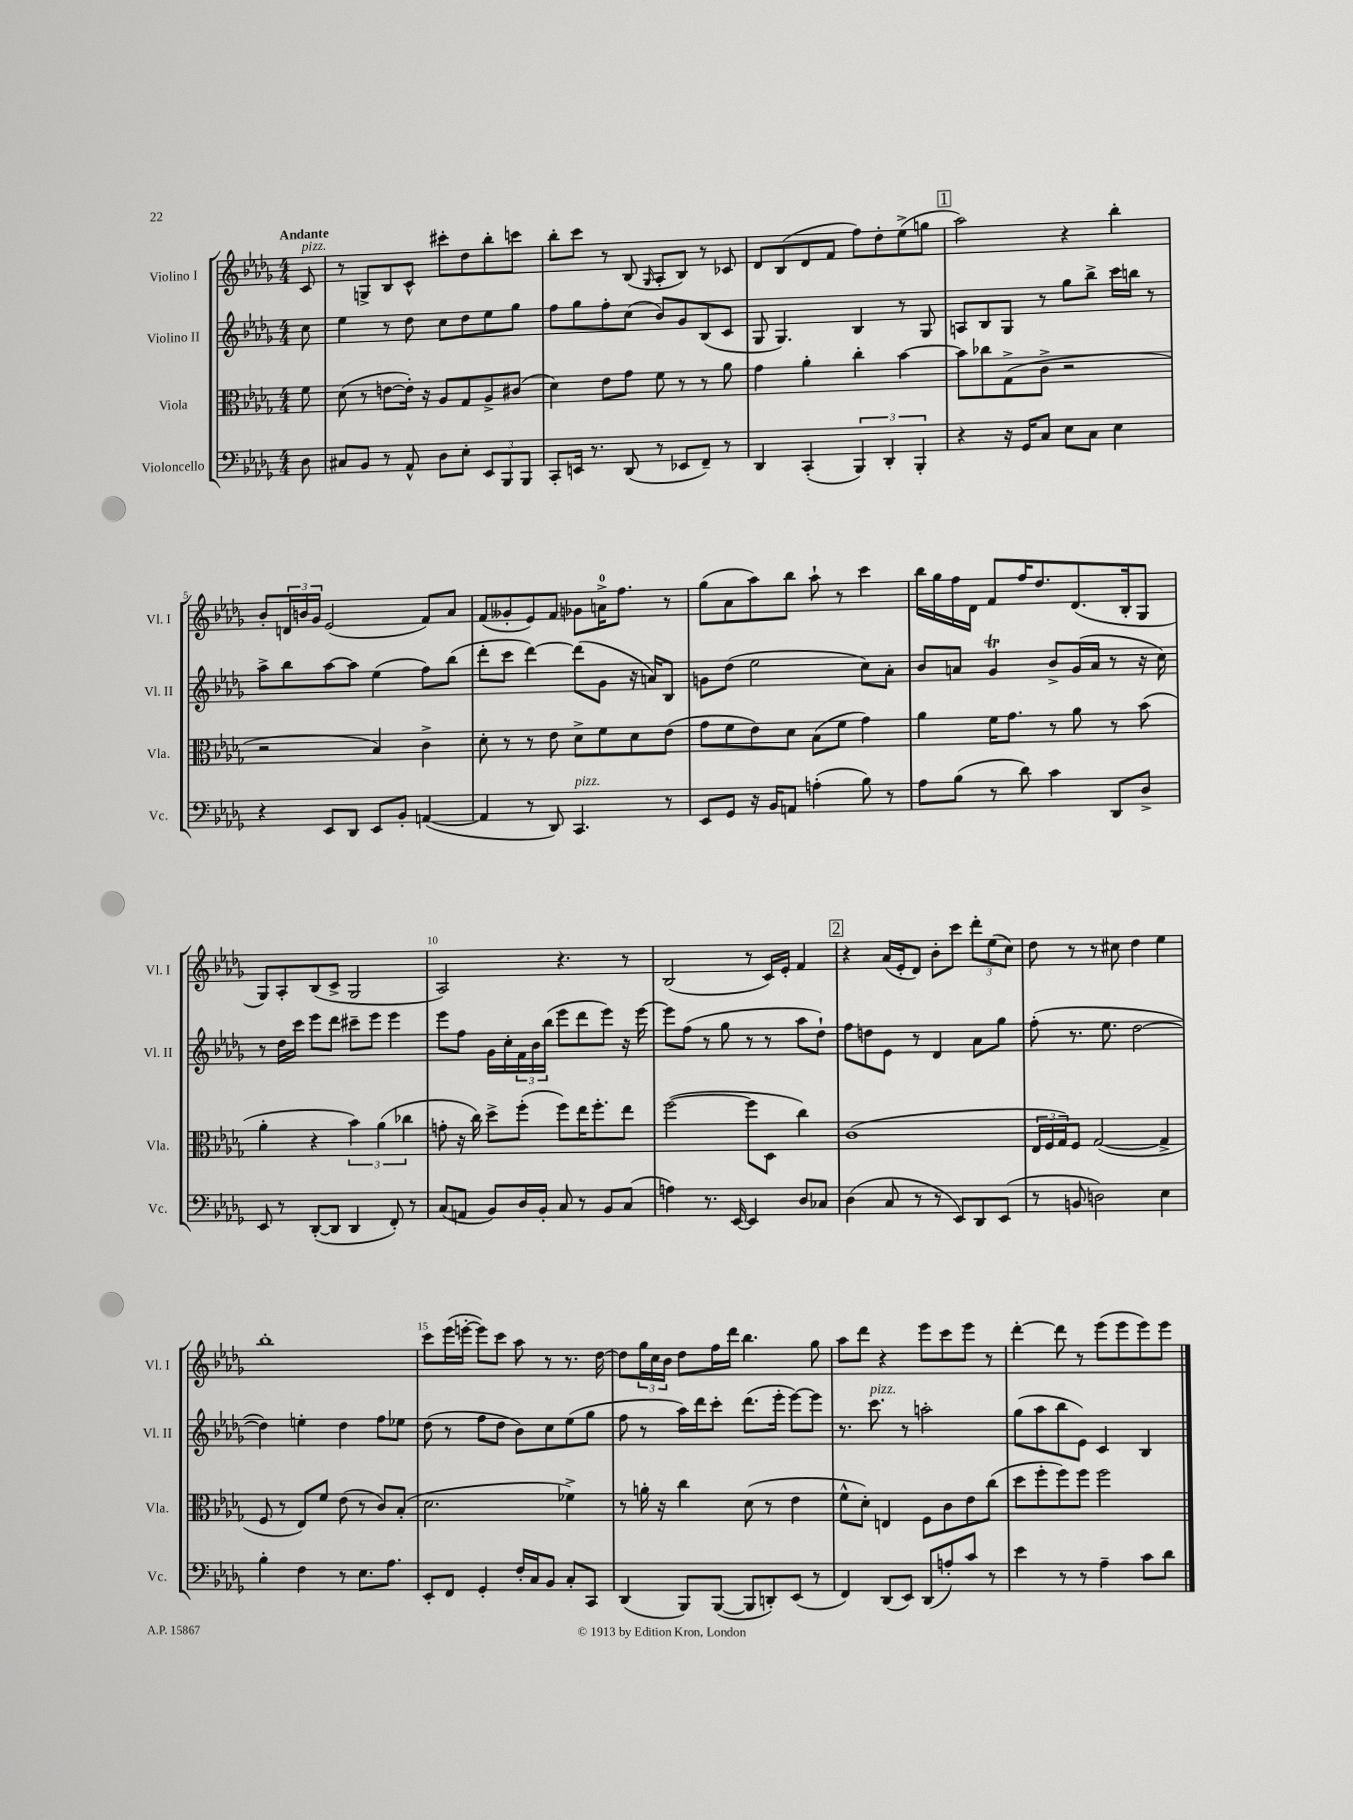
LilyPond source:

<<
\new StaffGroup <<
\new Staff = "s0" \with { instrumentName = "Violino I" shortInstrumentName = "Vl. I" } {
    \clef treble \key des \major \numericTimeSignature \time 4/4 \partial 8 \tempo "Andante"
    c'8^\markup { \italic "pizz." } |
    r8 g8-> bes8 c'8-^ cis'''8-. des''8 bes''8-. c'''8 |
    bes''8-. c'''8 r8 bes8( \grace { ges16 } aes8-. bes8) r8 ces'8 |
    des'8 bes8( des'8 f'8 f''8) des''8-. ees''8->( g''8 |
    \mark \markup { \box "1" } aes''2) r4 bes''4-. |
    bes'8-. \tuplet 3/2 { d'16 b'16 ges'16 } ees'2( f'8) aes'8 |
    f'8( geses'8-. ees'8) f'8 ges'8 a'16-0-> f''8. r8 |
    ges''8( aes'8 aes''8) bes''8 aes''8-! r8 c'''4 |
    bes''16 ges''16 f''16 des'16 f'8 f''16 des''8. des'8.( bes16-. ges8 |
    ges8) aes8-. bes8( c'8-> ges2 |
    aes2) r4. r8 |
    bes2( r8 c'16) ees'16-. f'4 |
    \mark \markup { \box "2" } r4 aes'16( ees'16-. des'8) bes'8-. c'''8 \tuplet 3/2 { des'''8-. ees''8( c''8) } |
    des''8 r8 r8 cis''8 des''4 ees''4 |
    bes''1-. |
    c'''8 ees'''16( e'''16~-. e'''8) c'''8 aes''8 r8 r8. des''16~ |
    des''8 \tuplet 3/2 { ges''16 c''16 bes'16 } des''8 f''16 des'''16 bes''4. ges''8 |
    aes''8 des'''8 r4 ees'''8 c'''8 ees'''8 r8 |
    des'''4~-. des'''8 r8 ees'''8( ees'''8 ees'''8) ees'''8 \bar "|." |
}
\new Staff = "s1" \with { instrumentName = "Violino II" shortInstrumentName = "Vl. II" } {
    \clef treble \key des \major \numericTimeSignature \time 4/4 \partial 8
    c''8 |
    ees''4 r8 des''8 c''8 des''8 ees''8 ges''8 |
    f''8 ges''8 f''8-. c''8( bes'8) ges'8 bes8( c'8 |
    ges8 ges4.) bes4 r8 ges8 |
    \mark \markup { \box "1" } a8 bes8 ges8 r8 ges''8 bes''8-> c'''16 b''16 r8 |
    aes''8-> bes''8 aes''8~ aes''8 ees''4( f''8) bes''8( |
    des'''8-. c'''8 des'''4~) des'''8( ges'8 r16 a'16) bes8 |
    g'8 des''8( ees''2 c''8) aes'8-. |
    bes'8 a'8 ges'4\trill bes'8-> ges'16( a'16 r8 r16 c''16) |
    r8 des''16 c'''16 ees'''8 des'''8 cis'''8-- ees'''8 ees'''4 |
    ees'''8 f''8 ges'16 c''16-. \tuplet 3/2 { f'16 bes'16 bes''16( } ees'''8 des'''8 ees'''8) r16 ees'''16~ |
    ees'''8 f''8( r8 ges''8 r8 r8 aes''8 des''8-!) |
    \mark \markup { \box "2" } f''8 d''8 ees'8 r8 des'4 aes'8 ges''8 |
    f''8-.( r8. ees''8. des''2~ |
    des''4) e''4-. des''4 f''8 ees''8 |
    des''8( r8 f''8 des''8 bes'8) c''8 ees''8( ges''8 |
    f''8 r8 aes''16) des'''16 c'''8-. des'''8.( ees'''16-. ees'''8~) ees'''8 |
    r8. c'''8.^\markup { \italic "pizz." } r8 a''2-. |
    ges''8( aes''8 bes''8 ees'8) c'4 bes4 \bar "|." |
}
\new Staff = "s2" \with { instrumentName = "Viola" shortInstrumentName = "Vla." } {
    \clef alto \key des \major \numericTimeSignature \time 4/4 \partial 8
    f'8 |
    des'8( r8 e'8~ e'16-.) r16 aes8 ges8 aes8-> cis'8( |
    des'4) ees'8 ges'8 f'8 r8 r8 aes'8 |
    ges'4 aes'4-. c''4-. bes'4~ |
    \mark \markup { \box "1" } bes'8 ces''8 ges8->( c'8-> r2 |
    r2 bes4) c'4-> |
    des'8-. r8 r8 ees'8 des'8-> f'8 des'8 ees'8( |
    ges'8 f'8 ees'8) des'8 bes8( f'8 ges'4) |
    aes'4 f'16 ges'8. r8 aes'8 r8 bes'8( |
    aes'4-. r4 \tuplet 3/2 { bes'4) aes'4( ces''4 } |
    g'8-. r16 c''16) des''8-> f''8-.( f''8) ees''16 f''8.-. ees''8 |
    f''2~( f''8 des8 c''4) |
    \mark \markup { \box "2" } c'1( |
    \tuplet 3/2 { ees16 f16 ges16) } f8 ges2~( ges4-> |
    f8 r8 ees8) f'8 ees'8( r8 c'8) bes8-.( |
    des'2. fes'4->) |
    r8 a'16-. r16 c''4 des'8( r8 ees'4 |
    f'8-^ des'8-.) e4 f8 c'8 ees'8 c''8( |
    des''8 f''8-. f''8) f''8 f''2 \bar "|." |
}
\new Staff = "s3" \with { instrumentName = "Violoncello" shortInstrumentName = "Vc." } {
    \clef bass \key des \major \numericTimeSignature \time 4/4 \partial 8
    des8 |
    cis8 bes,8 r8 aes,8-^ des8 ees8-. \tuplet 3/2 { ees,8 bes,,8 bes,,8 } |
    c,8-. e,16 r8. des,8( r8 ees,8 f,8--) r8 |
    des,4 c,4-.( \tuplet 3/2 { bes,,4) des,4-. bes,,4-. } |
    \mark \markup { \box "1" } r4 r16 ges,16 c8 ees8 c8 ees4 |
    r4 ees,8 des,8 ees,8 bes,8-. a,4~( |
    a,4 r8 des,8) c,4.^\markup { \italic "pizz." } r8 |
    ees,8 ges,8 r16 bes,16 a,8 a4-.( bes8) r8 |
    aes8 bes8( r8 des'8) c'4 des,8 des8-> |
    ees,8 r8 des,8~-.( des,8 des,4 f,8-.) r8 |
    c8( a,8 bes,8) des16 bes,16-. c8 r8 bes,8 c8( |
    a4) r8. ees,16~ ees,4 des8 ces8 |
    \mark \markup { \box "2" } des4( c8 r8 r8 ees,8) des,8 ees,8( |
    r8 b,8 d2) ees4 |
    bes4-. f4 r8 ees8. aes8. |
    ees,8-. f,8 ges,4-. f16-. c16 bes,8 c8-. c,8 |
    des,4( bes,,8) bes,,8~( bes,,8 d,8-.) ees,8( r8 |
    f,4) des,8( ees,8) des,8( a8-.) c'8 r8 |
    ees'4 r8 r8 aes4-- c'8 des'8 \bar "|." |
}
>>
>>
\layout { \context { \Score \override BarNumber.break-visibility = ##(#f #t #t) barNumberVisibility = #(every-nth-bar-number-visible 5) } }
